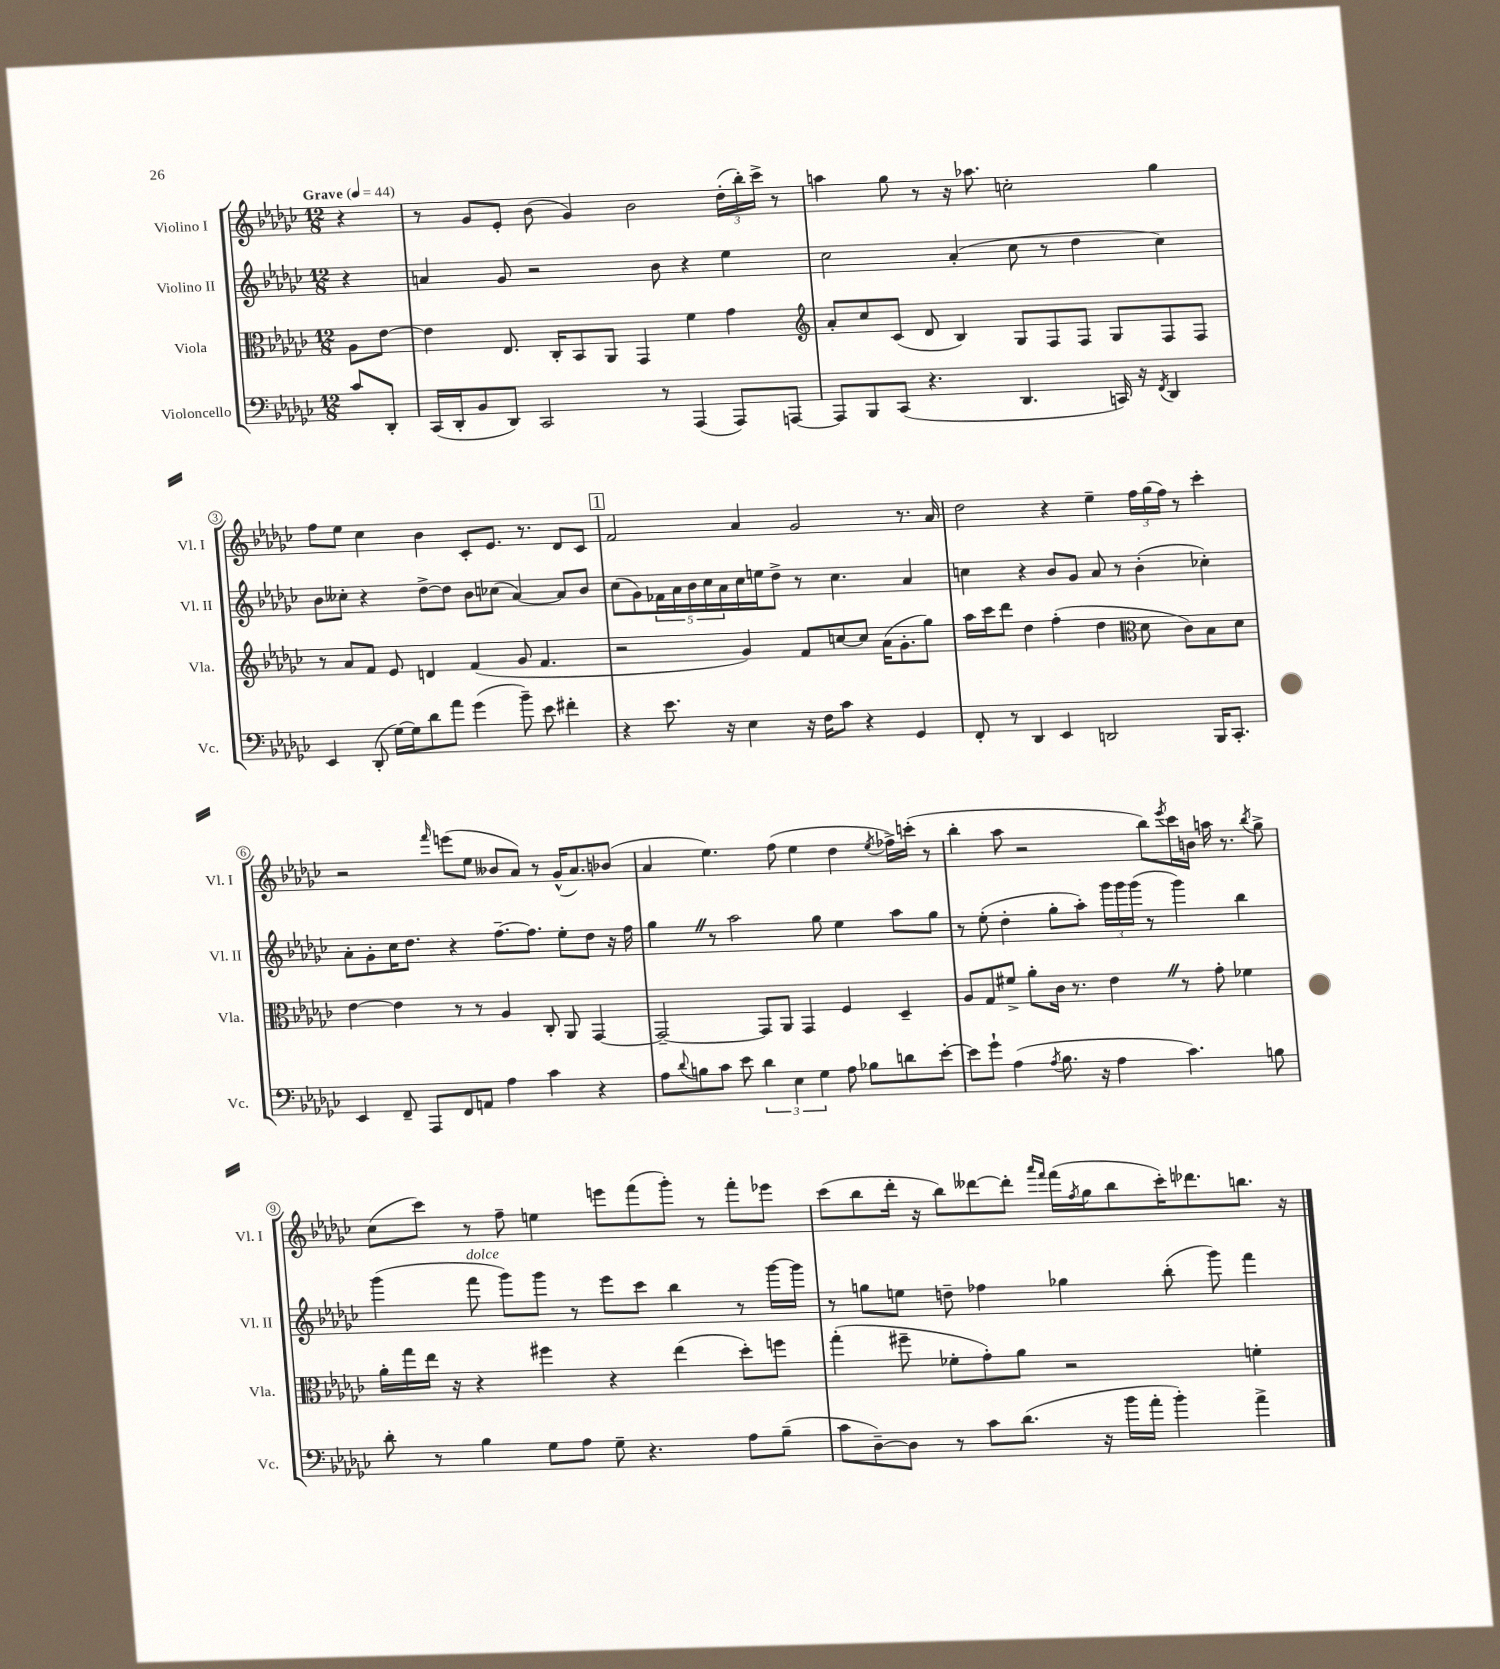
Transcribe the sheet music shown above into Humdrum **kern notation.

**kern	**kern	**kern	**kern
*staff4	*staff3	*staff2	*staff1
*clefF4	*clefC3	*clefG2	*clefG2
*k[b-e-a-d-g-c-]	*k[b-e-a-d-g-c-]	*k[b-e-a-d-g-c-]	*k[b-e-a-d-g-c-]
*M12/8	*M12/8	*M12/8	*M12/8
*MM44	*MM44	*MM44	*MM44
8c-	8A-	4r	4r
8DD-'	[8e-	.	.
=	=	=	=
(16CC-	4e-]	4a	8r
16DD-'	.	.	.
8BB-	.	.	8g-
8DD-)	8.E-	8g-	8e-'
2CC-	.	2r	(8b-
.	16C-'	.	.
.	8BB-	.	4g-)
.	8AA-	.	.
.	4GG-	.	2b-
8r	.	8b-	.
(4AAA-	4f	4r	.
8AAA-)	4g-	4ee-	(24dd-'
.	.	.	24bb-')
.	.	.	24ccc-^
[8AAA	.	.	8r
=	=	=	=
*	*clefG2	*	*
8AAA]	8a-'	2cc-	4aa
8BBB-	8cc-	.	.
(8CC-	(8c-	.	8gg-
4.r	8d-	.	8r
.	4B-)	(4a-'	16r
.	.	.	8.aa-
4.DD-	8G-	8cc-	2cc'
.	8F	8r	.
.	8F	4dd-	.
16CC)	8G-	.	.
16r	.	.	.
8qFF	.	.	.
4DD-	8F	4cc-)	4gg-
.	8F	.	.
=	=	=	=
4EE-	8r	8b-	8ff
.	8a-	8cc--'	8ee-
(8DD-'	8f	4r	4cc-
[16G-)	8e-	.	.
16G-]	.	.	.
8d-	4d	[8dd-^	4b-
8a-	.	8dd-]	.
(4g-	(4f	8b-	8c-'
.	.	(8cc-	8.e-
8b-~)	8g-	[4a-)	.
.	.	.	8.r
8e-	4.f	.	.
4f#'	.	8a-]	8d-
.	.	8b-	8c-
=	=	=	=
4r	2r	(8cc-	2f
.	.	8g-)	.
8.e-	.	20f-	.
.	.	20a-	.
.	.	20b-	.
.	.	20cc-	.
16r	.	.	.
.	.	20a-	.
4E-	4g-)	16cc-	4a-
.	.	16ee	.
.	.	8dd-^	.
16r	8f	8r	2g-
16F	.	.	.
8c-	[8cc	4.cc-	.
4r	8cc]	.	.
.	(16a-	.	.
.	8.g-'	.	.
4GG-	.	4a-	8.r
.	8gg-)	.	.
.	.	.	16a-
=	=	=	=
8FF'	16aa-	4cc	2dd-
.	16ccc-	.	.
8r	8ddd-	.	.
4DD-	4dd-	4r	.
4EE-	(4ff'	8b-	4r
.	.	8g-	.
2DD	4dd-	8a-	4ee-~
.	.	8r	.
*	*clefC3	*	*
.	8d-	(4b-'	24ff
.	.	.	(24gg-
.	.	.	24ff)
.	8c-)	.	8r
16BBB-	8B-	4cc-')	4ccc-'
8.CC-'	.	.	.
.	8d-	.	.
=	=	=	=
4EE-	[4e-	8a-'	2r
.	.	8g-'	.
8FF~	4e-]	16cc-	.
.	.	8.dd-	.
8AAA-	.	.	.
.	.	.	16qqfff
8FF	8r	4r	(8eee
8AA	8r	.	8ee-
4A-	4A-	[8.ff~	8b--
.	.	.	8a-)
.	.	8.ff]	.
4c-	8C-'	.	8r
.	8AA-	8ee-'	(16g-^^
.	.	.	8.a-)
4r	[4GG-	8dd-	.
.	.	16r	(8b-
.	.	16ff	.
=	=	=	=
8A-	2GG-~_	4gg-	4a-
8qqd-	.	.	.
8B	.	.	.
8c-	.	8r	4.ee-)
8e-	.	2aa-	.
6d-	8GG-]	.	.
.	8AA-	.	(8ff
6E-	.	.	.
.	4GG-	.	4ee-
6G-	.	.	.
.	.	8gg-	.
8A-	4F	4ee-	4dd-
8B-	.	.	.
.	.	.	8qee-
8d	4D-~	8aa-	16ff-^)
.	.	.	(16ccc'
[8e-'	.	8gg-	8r
=	=	=	=
8e-]	8A-	8r	4bb-'
8g-`	8G-	(8ee-'	.
(4A-	8f#^	4dd-'	8aa-
.	8a-'	.	2r
8qA-	.	.	.
8.B-	16c-	8gg-'	.
.	8.r	.	.
.	.	8aa-')	.
16r	.	.	.
4A-	4e-	24ggg-	.
.	.	24ggg-	.
.	.	(24ggg-	.
.	.	8r	8bb-)
.	.	.	8qeee-
4.c-)	8r	4ggg-)	16ccc-
.	.	.	16b
.	8g-'	.	16aa
.	.	.	8.r
.	4f-	4bb-	.
.	.	.	8qbb-
8B	.	.	8gg-^
=	=	=	=
8d-'	16a-'	(4ggg-	(8cc-
.	16gg-	.	.
8r	16ee-	.	8ccc-)
.	16r	.	.
4B-	4r	8fff	8r
.	.	8ggg-)	8ff~
8G-	4ff#	8ggg-	4ee
8A-	.	8r	.
8G-~	4r	8eee-	8eee
4.r	.	8ccc-	(8fff
.	(4ee-	4bb-	8ggg-')
.	.	.	8r
8A-	8dd-')	8r	8fff'
(8B-~	8ff	[16ggg-	8eee-
.	.	16ggg-]	.
=	=	=	=
8c-	(4gg-'	8r	(8ccc-
[8D-~)	.	8gg	8bb-
8D-]	8ff#~	8ee	16ddd-'
.	.	.	16r
8r	8f-'	8dd~	8bb-)
8c-	8g-')	4ff-	[8ddd--
(8.d-	8a-	.	8ddd--']
.	.	.	16qqaaa-
.	.	.	16qqfff
.	2r	4gg-	(16fff
.	.	.	8qff
16r	.	.	16gg-
16b-	.	.	8bb-
16a-'	.	.	.
4b-')	.	(8bb-'	16ccc-')
.	.	.	8.ddd-
.	.	8ggg-)	.
4a-^	4f'	4fff	8.bb
.	.	.	16r
==	==	==	==
*-	*-	*-	*-
